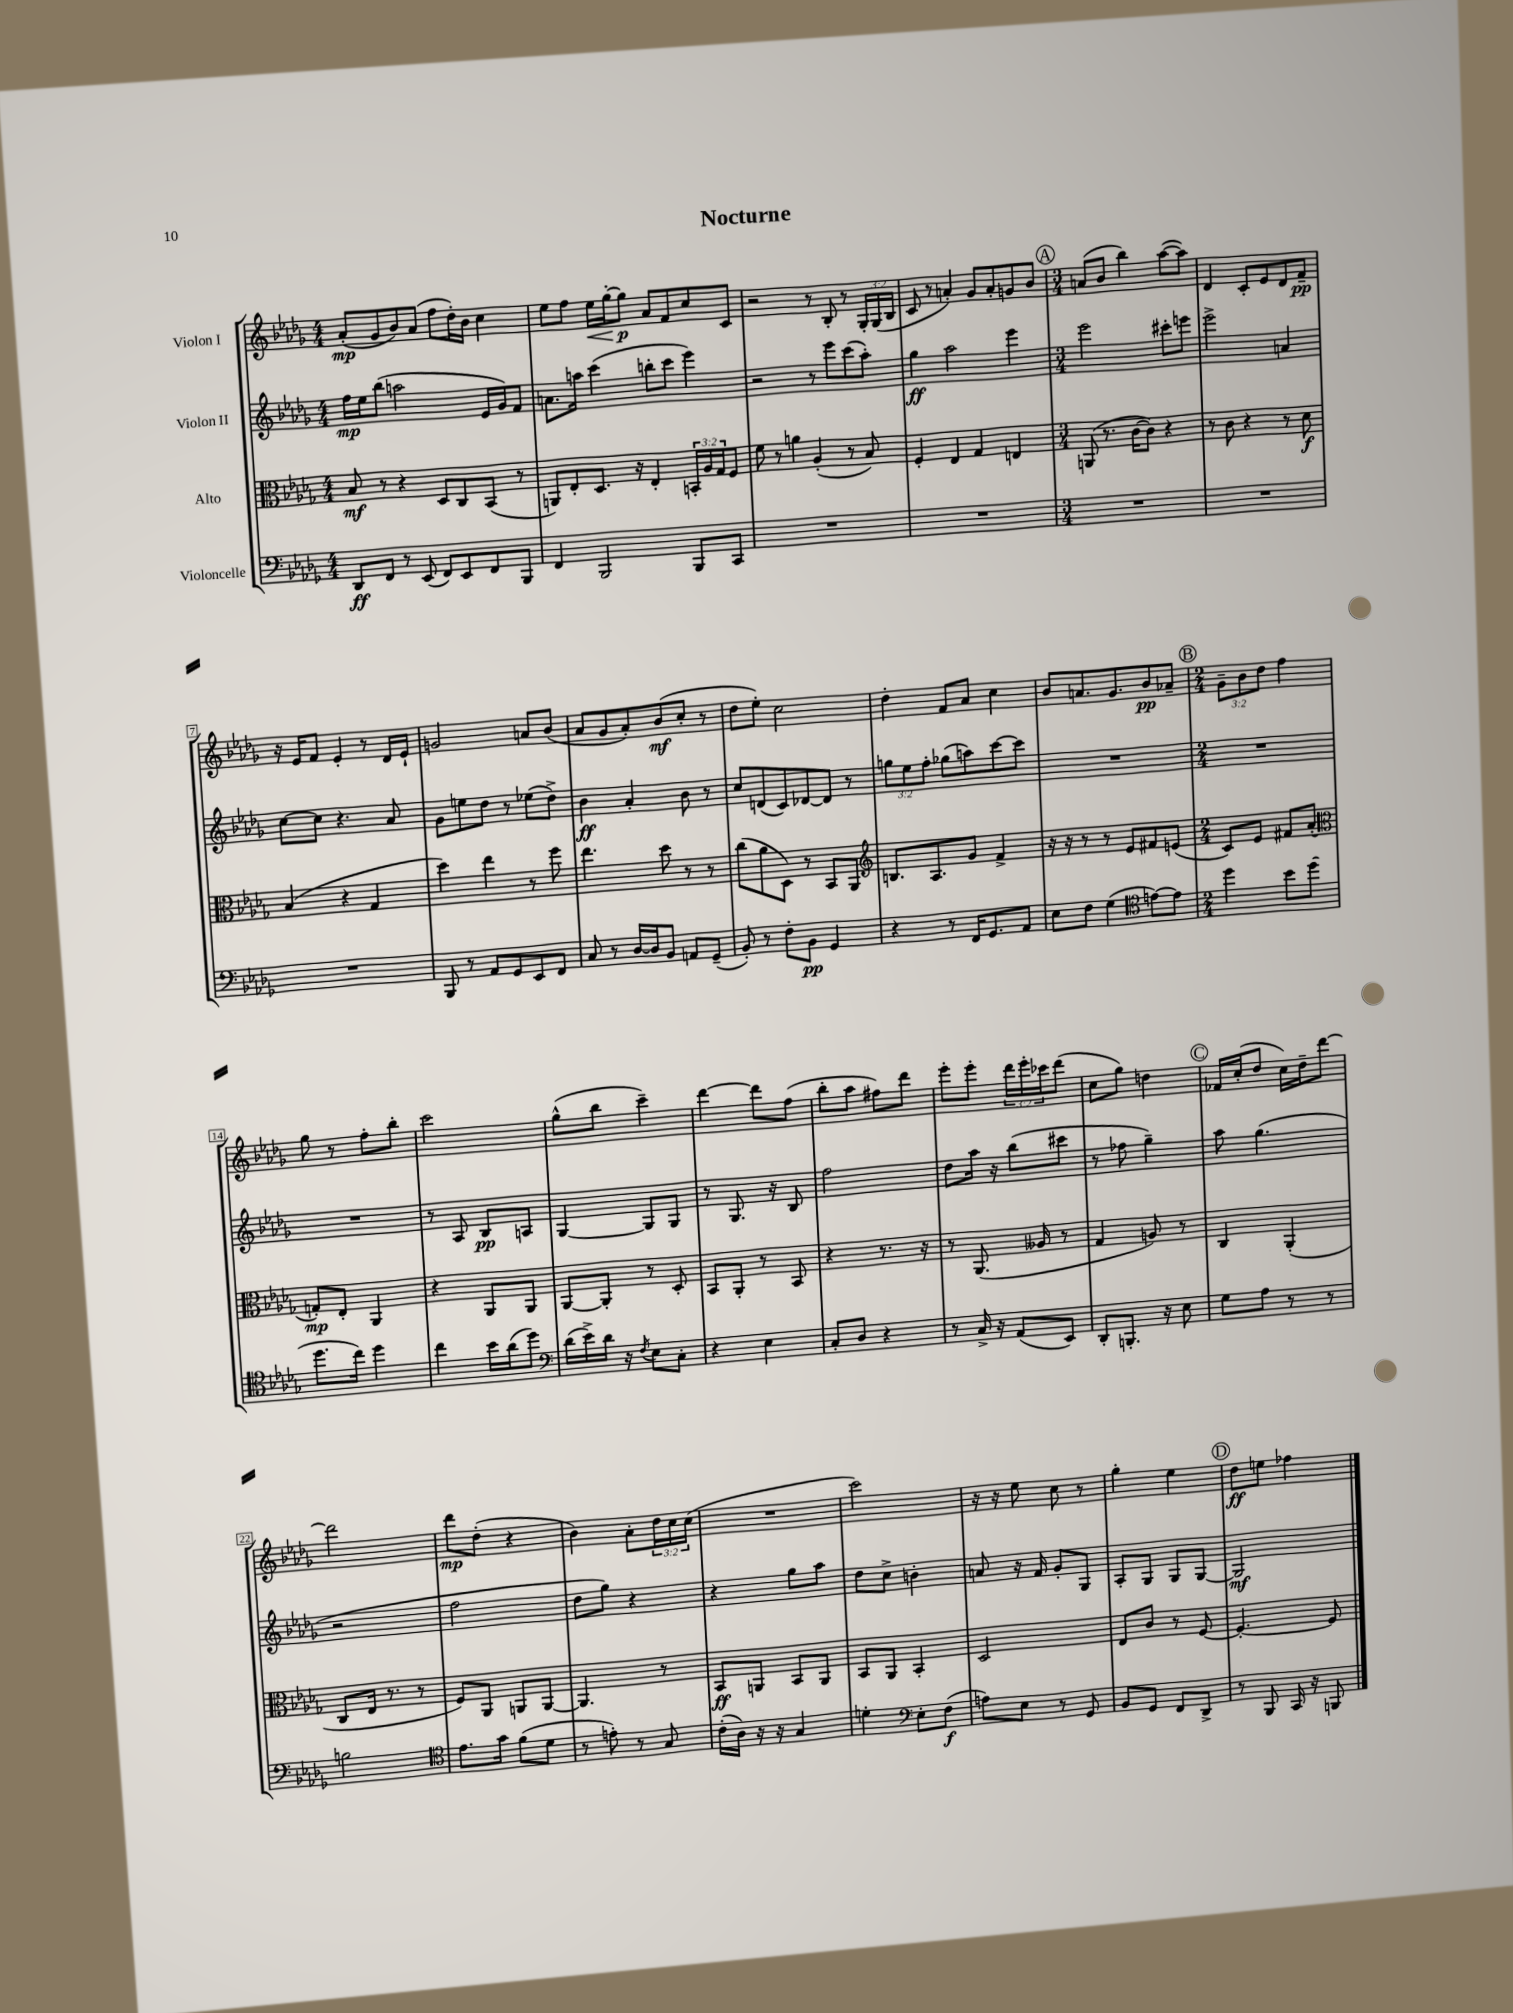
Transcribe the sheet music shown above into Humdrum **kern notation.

**kern	**kern	**kern	**kern
*staff4	*staff3	*staff2	*staff1
*clefF4	*clefC3	*clefG2	*clefG2
*k[b-e-a-d-g-]	*k[b-e-a-d-g-]	*k[b-e-a-d-g-]	*k[b-e-a-d-g-]
*M4/4	*M4/4	*M4/4	*M4/4
8DD-	8B-	16ff	(8a-'
.	.	16ee-	.
8FF	8r	(8bb-	8g-
8r	4r	2aa	8b-)
(8EE-	.	.	(8a-
8FF)	8D-	.	8ff
8EE-	8C	.	16dd-')
.	.	.	16b-
8FF	(8BB-	16e-	4cc
.	.	16g-)	.
8BBB-	8r	8f	.
=	=	=	=
4FF	8AA)	8.a	8ee-
.	8E-'	.	8ff
.	.	16aa	.
2BBB-	8.D-	(4ccc	16ee-
.	.	.	[16gg-'
.	.	.	8gg-]
.	16r	.	.
.	4E-'	8bb'	8a-
.	.	8ccc	8f
8BBB-	24BB'	4eee-)	8cc
.	24A-	.	.
.	24G-	.	.
8CC	8F	.	8c
=	=	=	=
1r	8f	2r	2r
.	8r	.	.
.	4a	.	.
.	(4A-'	8r	8r
.	.	8eee-	8B-'
.	8r	(8ccc	8r
.	8B-)	8aa-')	24G-'
.	.	.	(24G-
.	.	.	24B-
=	=	=	=
1r	4F'	4gg-	8c
.	.	.	8r
.	4E-	2aa-	4a')
.	4G-	.	8g-
.	.	.	8a'
.	4E	4eee-	8g
.	.	.	8b-
=	=	=	=
*M3/4	*M3/4	*M3/4	*M3/4
2.r	(8AA	2eee-	(8a
.	8.r	.	8b-
.	.	.	4bb-)
.	[16c	.	.
.	8c])	.	.
.	4r	8ccc#'	([8aa-
.	.	8eee	8aa-])
=	=	=	=
2.r	8r	2eee-^	4d-
.	8c	.	.
.	4r	.	8c'
.	.	.	8e-
.	8r	4a	8d-
.	8d-	.	8f~
=	=	=	=
2.r	(4B-	[8cc	16r
.	.	.	16e-
.	.	8cc]	8f
.	4r	4.r	4e-'
.	4G-	.	8r
.	.	8a-	16d-
.	.	.	16e-`
=	=	=	=
8BBB-	4dd-)	8g-	2g
8r	.	8ee	.
8AA-	4ee-	8dd-	.
8GG-	.	8r	.
8EE-	8r	(8ee-	8a
8FF	8ff	8dd-^)	(8b-
=	=	=	=
8C	4.ee-	4b-	8a-
8r	.	.	8g-
[16D-	.	4a-'	8a-')
16D-]	.	.	.
8BB-	8dd-	.	(8b-
8AA	8r	8b-	8cc'
(8GG-~	8r	8r	8r
=	=	=	=
8BB-')	(8cc	8cc	8dd-
8r	8a-	(8d	8ee-')
8F'	8D-)	8c)	2cc
8BB-	8r	[8d-	.
4GG-	8BB-	8d-]	.
.	8AA-	8r	.
=	=	=	=
*	*clefG2	*	*
4r	8.B	12gg	4dd-'
.	.	12ee-	.
.	.	12ff'	.
.	8.A-	.	.
8r	.	(8gg-	8f
16FF	8g-	8aa)	8a-
8.GG-	.	.	.
.	4f^	[8ccc	4cc
8AA-	.	8ccc]	.
=	=	=	=
8E-	16r	2.r	8b-
.	16r	.	.
8F	8r	.	8.a
(4G-	8r	.	.
.	.	.	8.g-
.	8e-	.	.
*clefC4	*	*	*
[8e)	8f#	.	8b-
8e]	(8e	.	8a-~
=	=	=	=
*M2/4	*M2/4	*M2/4	*M2/4
4dd-	8c)	2r	12g-~
.	.	.	12b-
.	8e-	.	.
.	.	.	12dd-
8b-	8f#	.	4ff
(8dd-	(8a-'	.	.
=	=	=	=
*	*clefC3	*	*
8.dd-	8G')	2r	8gg-
.	8E-'	.	8r
16cc)	.	.	.
4dd-	4AA-	.	8ff'
.	.	.	8bb-'
=	=	=	=
4cc	4r	8r	2ccc
.	.	8A-	.
16b-	8AA-	8B-	.
(16a-	.	.	.
8dd-)	8AA-	8A	.
=	=	=	=
*clefF4	*	*	*
(16d-	[8AA-	[4G-	(8gg-^^
16e-^)	.	.	.
16d-	8AA-']	.	8bb-
16r	.	.	.
8qF	.	.	.
8E-	8r	8G-]	4ccc~)
8C'	8D-'	8G-	.
=	=	=	=
4r	8BB-	8r	[4ddd-
.	8AA-'	8.G-	.
4E-	8r	.	8ddd-]
.	.	16r	.
.	8BB-	8B-	(8ff
=	=	=	=
8C'	4r	2ff	8bb-'
8D-	.	.	8aa-
4r	8.r	.	8ff#)
.	.	.	8ddd-
.	16r	.	.
=	=	=	=
8r	8r	8dd-	8eee-'
16C^	(8.AA-	16aa-	8eee-'
16r	.	16r	.
(8AA-	.	(8bb-	24ddd-
.	.	.	24eee-'
.	16A--	.	.
.	.	.	24ccc-
8EE-)	8r	8ccc#	(8ddd-
=	=	=	=
8DD-'	4G-	8r	8cc
8.BBB'	.	8ff-	8gg-)
.	8A)	4gg-~)	4dd
16r	.	.	.
8E-	8r	.	.
=	=	=	=
8G-	4C	8aa-	16f-
.	.	.	(16cc'
8A-	.	(4.gg-	8dd-
8r	(4AA-'	.	16cc)
.	.	.	16dd-~
8r	.	.	[8ddd-
=	=	=	=
2B	8C	2r	2ddd-]
.	16E-	.	.
.	8.r	.	.
.	8r	.	.
=	=	=	=
*clefC4	*	*	*
8.e-	8F)	2ff	8ddd-
.	8AA-	.	(8dd-'
16g-	.	.	.
(8f	8AA	.	4r
8d-	[8AA	.	.
=	=	=	=
8r	4.AA]	8dd-	4b-)
8e')	.	8gg-)	.
8r	.	4r	8a-'
8G-	8r	.	24dd-
.	.	.	24cc
.	.	.	(24cc
=	=	=	=
(16c'	8BB-	4r	2r
16A-)	.	.	.
16r	8AA	.	.
16r	.	.	.
4G-	8BB-	8gg-	.
.	8AA	8aa-	.
=	=	=	=
4d'	8BB-	8dd-	2ccc)
.	8AA-	8cc^	.
*clefF4	*	*	*
8E-'	4BB-'	4b'	.
(8F	.	.	.
=	=	=	=
8A)	2D-	8a	16r
.	.	.	16r
8E-	.	16r	8ee-
.	.	16f	.
8r	.	8g-'	8cc
8GG-	.	8G-	8r
=	=	=	=
8BB-	8E-	8A-'	4gg-'
8GG-	8c	8G-	.
8FF	8r	8G-	4ee-
8DD-^	[8F	[8G-	.
=	=	=	=
8r	4.F'_	2G-]	8dd-
8BBB-	.	.	8ee
16CC	.	.	4ff-
16r	.	.	.
8BBB	8F]	.	.
==	==	==	==
*-	*-	*-	*-
